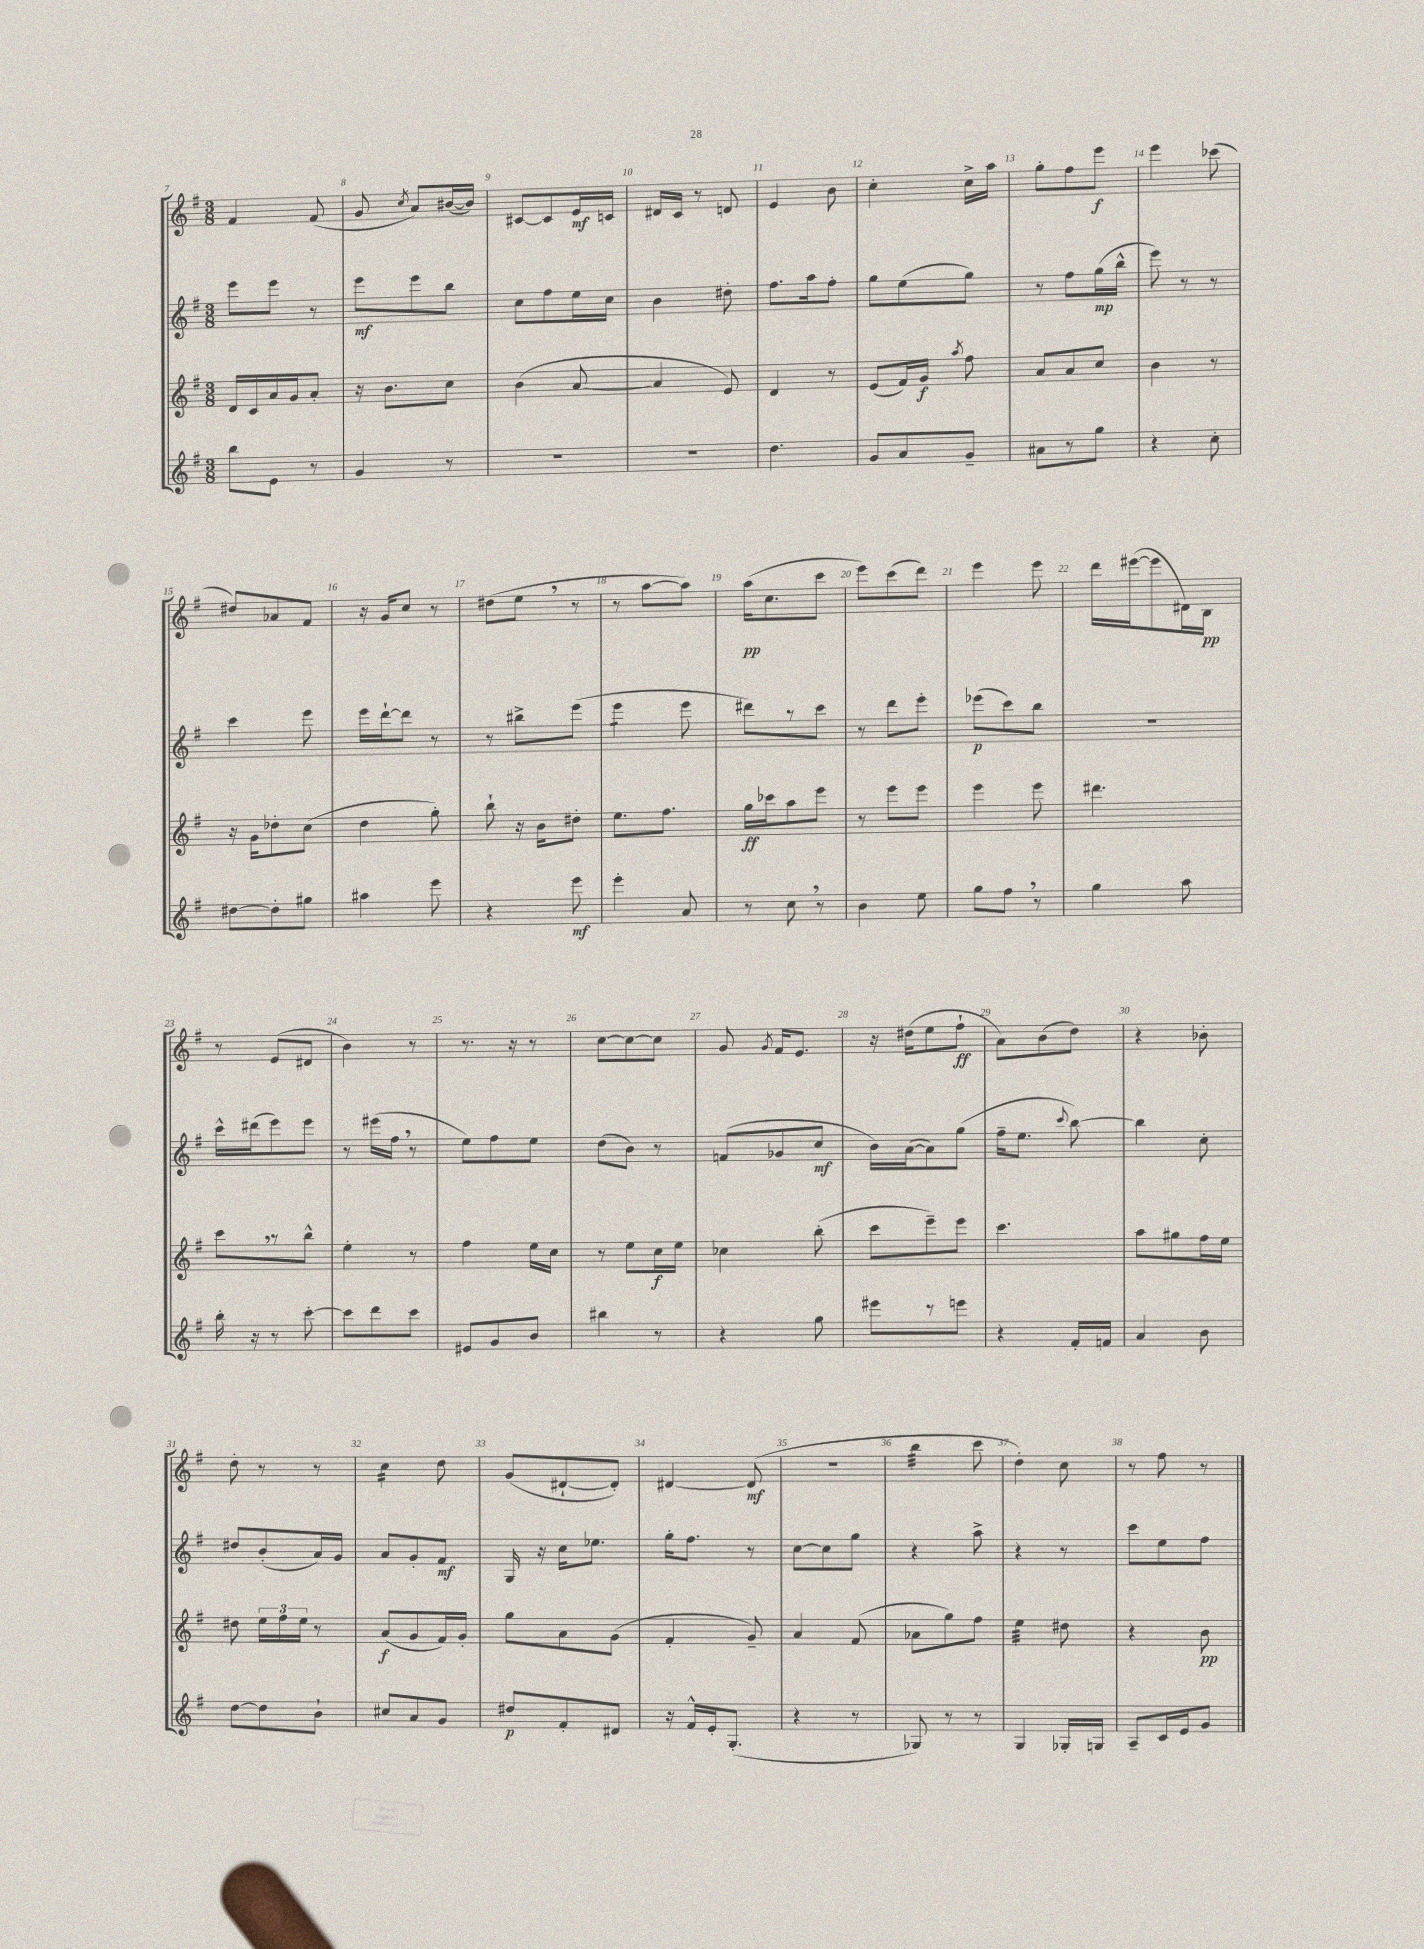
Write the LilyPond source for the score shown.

<<
\new StaffGroup <<
\new Staff = "s0" {
    \clef treble \key g \major \numericTimeSignature \time 3/8
    \autoBeamOff fis'4 fis'8( |
    g'8 \acciaccatura { c''8 } a'8[) bis'16~( bis'16]) |
    cis'8[~ cis'8 e'16\mf c'16] |
    dis'16[ c'16] r8 d'8 |
    e'4 b'8 |
    c''4-. c''16[-> a''16] |
    g''8[-. fis''8 e'''8]\f |
    e'''4 ces'''8( |
    dis''8[) aes'8 fis'8] |
    r16 g'16[ c''8] r8 |
    dis''8[( e''8] \breathe r8 |
    r8 a''8[~ a''8]) |
    a''16[\pp( c''8. c'''8] |
    e'''8[) c'''8( d'''8]) |
    e'''4 e'''8 |
    d'''16[ eis'''16~( eis'''8 dis'16) b16]\pp |
    r8 e'8[( dis'8] |
    b'4) r8 |
    r8. r16 r8 |
    c''8[~ c''8~ c''8] |
    g'8 \acciaccatura { g'8 } fis'16[ e'8.] |
    r16 dis''16[( e''8 fis''8]-!\ff |
    a'8[) b'8( d''8]) |
    r4 bes'8-. |
    d''8-. r8 r8 |
    c''4:16 d''8 |
    g'8[( dis'8~-! dis'8]-.) |
    dis'4~ dis'8\mf( |
    R4. |
    b''4:32 c'''8 |
    d''4-.) c''8 |
    r8 fis''8 r8 \bar "|." |
}
\new Staff = "s1" {
    \clef treble \key g \major \numericTimeSignature \time 3/8
    \autoBeamOff e'''8[ e'''8] r8 |
    e'''8[\mf e'''8 b''8] |
    c''8[ fis''8 e''16 c''16] |
    b'4 dis''8-. |
    fis''8.[ a''16 fis''8]-. |
    g''8[ e''8( g''8]) |
    r8 fis''8[ g''16\mp( b''16]-^ |
    e'''8) r8 r8 |
    c'''4 e'''8 |
    e'''16[ d'''16~-! d'''8] r8 |
    r8 bis''8[-> e'''8]( |
    e'''4:8 e'''8 |
    dis'''8[) r8 c'''8] |
    r8 d'''8[ e'''8]-. |
    ees'''8[\p( c'''8) b''8] |
    R4. |
    c'''16[-^ dis'''16( e'''8) e'''8] |
    r8 eis'''16[( fis''16] \breathe r8 |
    e''8[) fis''8 e''8] |
    d''8[( b'8]) r8 |
    f'8[( ges'8 c''8]\mf |
    b'16[) a'16~( a'8) g''8]( |
    fis''16[-- e''8.] \appoggiatura { c'''8 } b''8~) |
    b''4 c''8-. |
    dis''8[ b'8-.( a'16) g'16] |
    a'8[ g'8-. fis'8]\mf |
    g16 r16 c''16[ ees''8.] |
    g''16[-. fis''8.] r8 |
    c''8[~ c''8 g''8] |
    r4 a''8-> |
    r4 r8 |
    c'''8[ e''8 fis''8] \bar "|." |
}
\new Staff = "s2" {
    \clef treble \key g \major \numericTimeSignature \time 3/8
    \autoBeamOff d'16[ c'16 a'16 g'16 a'8]-. |
    r16 b'8.[ c''8] |
    b'4( a'8~ |
    a'4 e'8) |
    d'4 r8 |
    e'8[( fis'16) g'16]\f \acciaccatura { a''8 } fis''8 |
    a'8[ a'8 c''8] |
    b'4 r8 |
    r16 g'16[ des''8-. c''8]( |
    d''4 g''8-.) |
    b''8-! r16 b'16[ dis''8]-. |
    e''8.[ fis''8.] |
    g''16[\ff ces'''16 a''8 e'''8] |
    r8 e'''8[ e'''8] |
    e'''4 e'''8 |
    dis'''4. |
    c'''8[ \breathe r8 b''8]-^ |
    e''4-. r8 |
    fis''4 e''16[ c''16] |
    r8 e''8[ c''16\f e''16] |
    ces''4 b''8-.( |
    c'''8[ e'''8--) e'''8] |
    c'''4. |
    a''8[ gis''8 fis''16 e''16] |
    dis''8 \tuplet 3/2 { e''16[ fis''16 e''16] } r8 |
    a'8[\f( g'8 fis'16) g'16]-. |
    g''8[ a'8 g'8]( |
    fis'4-. g'8--) |
    a'4 fis'8( |
    aes'8[ g''8) fis''8] |
    e''4:32 dis''8 |
    r4 b'8\pp \bar "|." |
}
\new Staff = "s3" {
    \clef treble \key g \major \numericTimeSignature \time 3/8
    \autoBeamOff b''8[ e'8] r8 |
    g'4 r8 |
    R4. |
    R4. |
    d''4. |
    g'8[ a'8 g'8]-- |
    ais'8[ r8 g''8] |
    r4 c''8-. |
    dis''8[~ dis''8-. gis''8] |
    ais''4 e'''8 |
    r4 e'''8\mf |
    e'''4-. a'8 |
    r8 c''8 \breathe r8 |
    b'4 e''8 |
    g''8[ fis''8] \breathe r8 |
    g''4 a''8 |
    b''16-. r16 r8 c'''8~-. |
    c'''8[ d'''8 c'''8] |
    eis'8[ g'8 b'8] |
    bis''4 r8 |
    r4 g''8 |
    eis'''8[ r8 e'''8] |
    r4 fis'16[-. f'16] |
    a'4 b'8 |
    d''8[~ d''8 b'8]-! |
    cis''8[ a'8 g'8] |
    dis''8[\p fis'8-. dis'8] |
    r16 fis'16[-^ e'16-. g8.]-.( |
    r4 r8 |
    ges8) r8 r8 |
    g4 ges16[-. g16] |
    a8[-- c'16 e'16 g'8] \bar "|." |
}
>>
>>
\layout { \context { \Score currentBarNumber = #7 \override BarNumber.break-visibility = ##(#f #t #t) barNumberVisibility = #all-bar-numbers-visible } }
